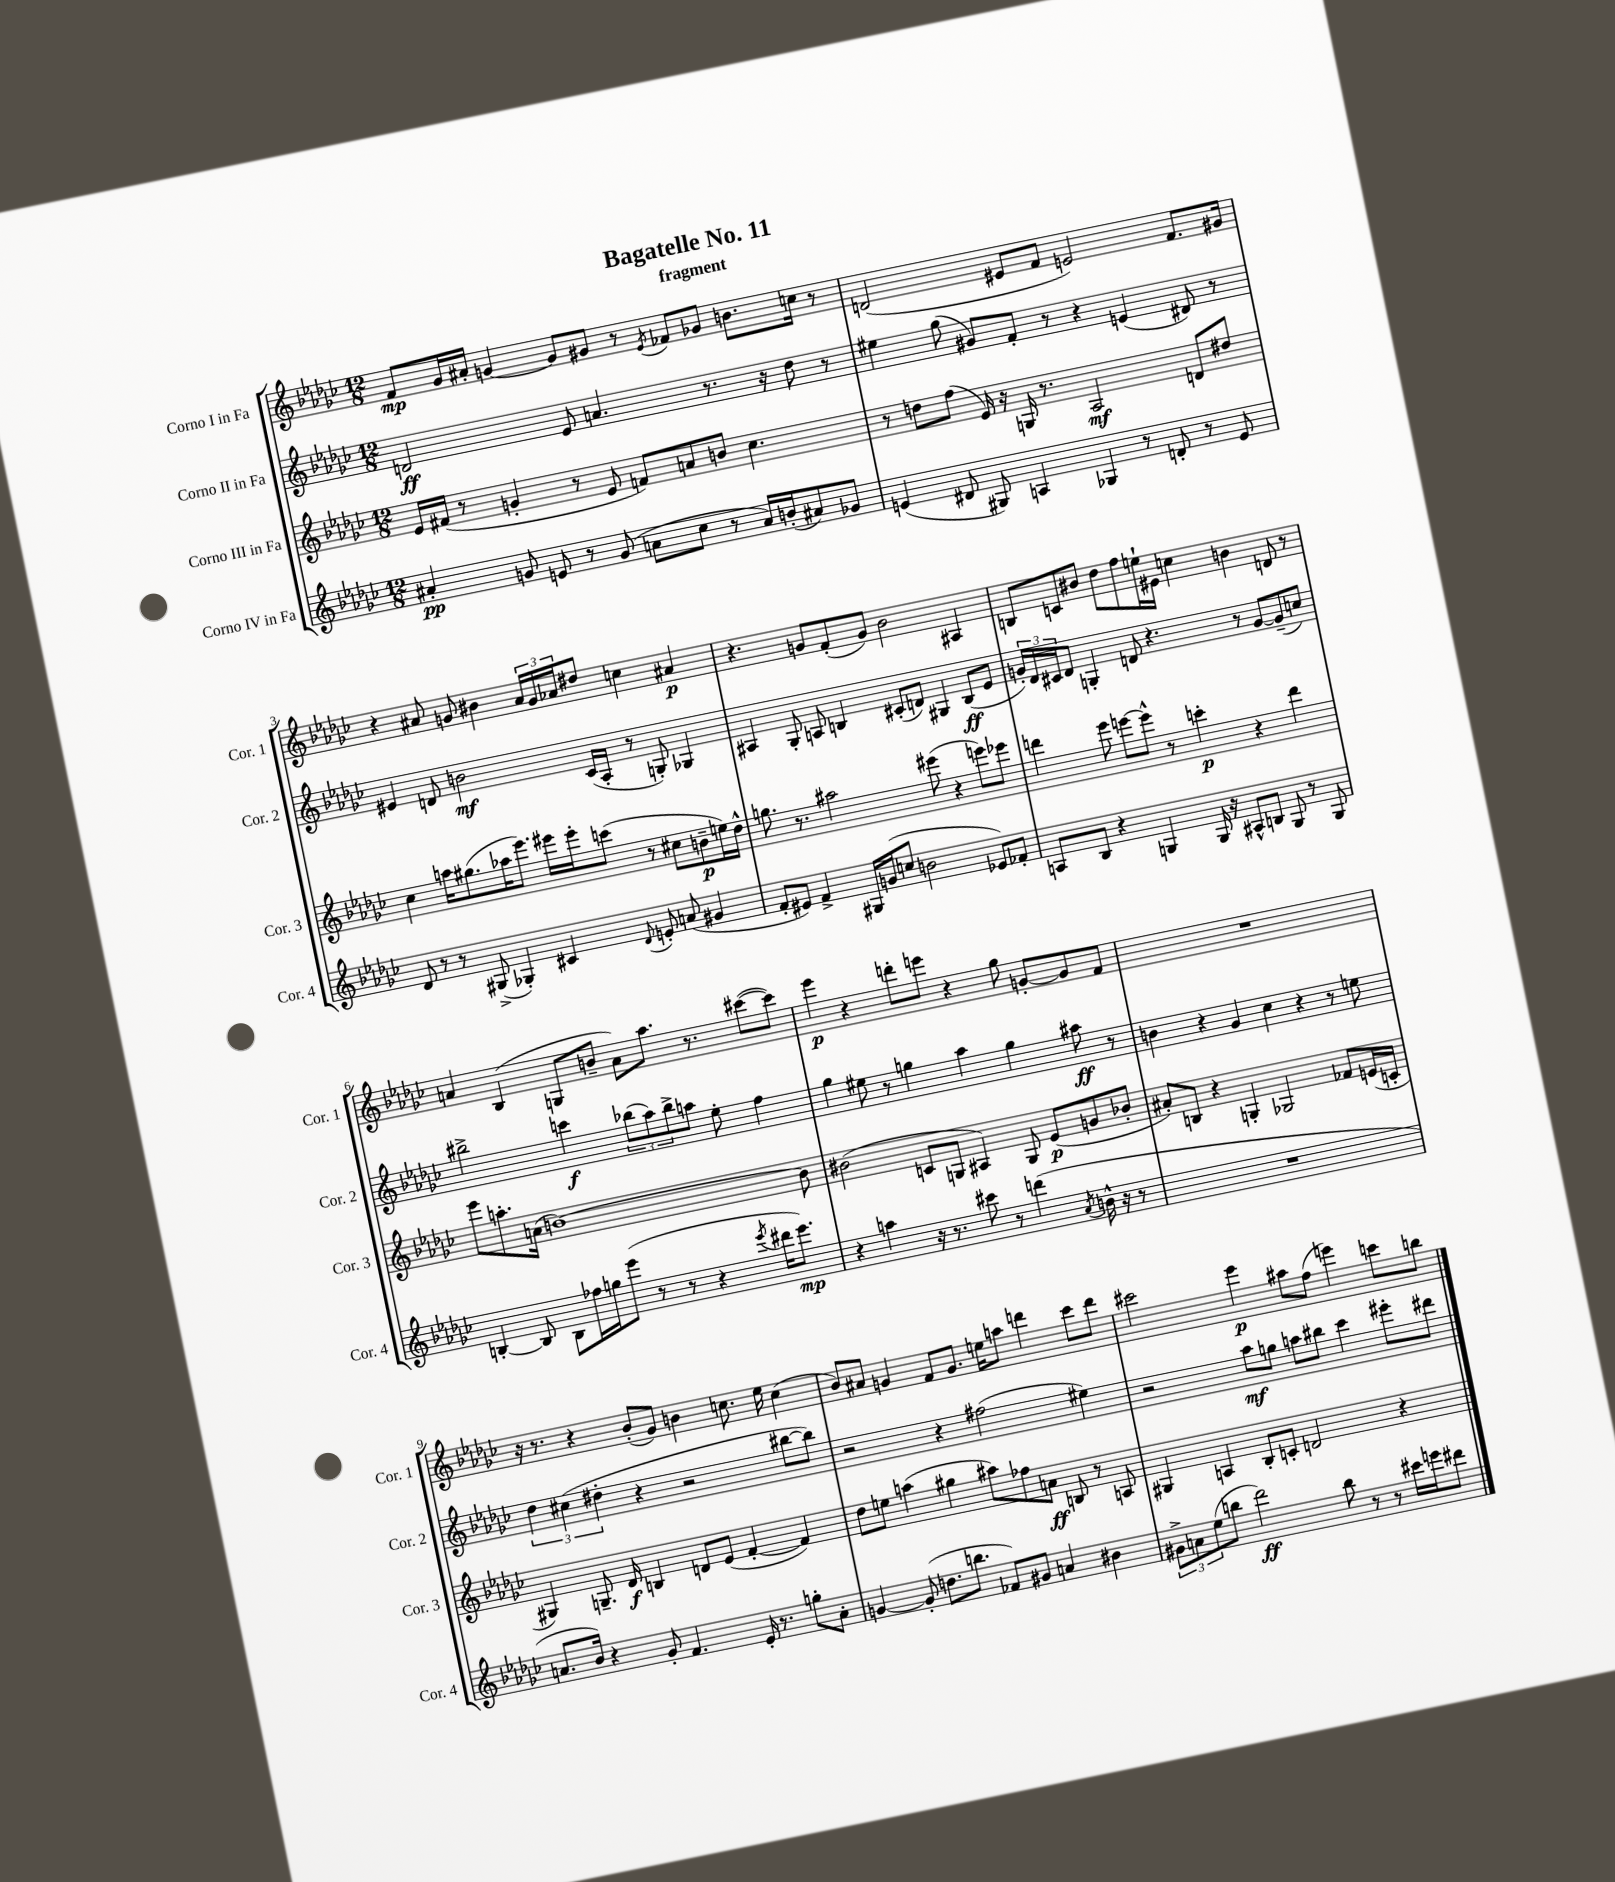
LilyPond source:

\header { title = "Bagatelle No. 11" subtitle = "fragment" }
<<
\new StaffGroup <<
\new Staff = "s0" \with { instrumentName = "Corno I in Fa" shortInstrumentName = "Cor. 1" } {
    \clef treble \key ges \major \numericTimeSignature \time 12/8
    f'8\mp ges'16 ais'16-. g'4~ g'8 gis'8 r8 \acciaccatura { ees'8 } fes'8 ges'8 b'8. c''16 r8 |
    d'2( eis'8 f'8 e'2) f'8. gis'16 |
    r4 ais'8 g'8 bis'4 \tuplet 3/2 { ais'16 g'16 aes'16 } dis''8 c''4 ais'4\p |
    r4. g'8 f'8-.( g'8) bes'2 ais4 |
    b8 c'8 bis'8 des''8 f''8 e''16-! eis'16 c''4 b'4 d'8 r8 |
    a'4 bes4( g8 b'8-- a'8) aes''8. r8. cis'''8~( cis'''8) |
    ees'''4\p r4 d'''8-. e'''8 r4 ges''8 g'8~-. g'8 f'8 |
    R1. |
    r16 r8. r4 bes'8-.( ges'8) b'4 c''8. ees''16 c''4( |
    bes'8) ais'8 g'4 f'8 g'8. e''16 a''8 d'''4 ces'''8 d'''8 |
    cis'''2 ees'''4\p ais''8 f''8( e'''4) c'''8 b''8 \bar "|." |
}
\new Staff = "s1" \with { instrumentName = "Corno II in Fa" shortInstrumentName = "Cor. 2" } {
    \clef treble \key ges \major \numericTimeSignature \time 12/8
    d'2\ff ees'8 a'4. r8. r16 des''8 r8 |
    eis''4 ges''8( gis'8) f'8-. r8 r4 e'4( dis'8) r8 |
    eis'4 d'8 b'2\mf ces'16( aes16-. r8 g8-.) ges4 |
    ais4 ges8-. a8 b4 cis'8-.( d'8) gis4 b8\ff( ees'8 |
    \tuplet 3/2 { g'16-.) des'16 cis'16 } des'8 g4-. d'8 r4. r8 g'8~ g'8--( c''8) |
    bis''2-> c'''4\f \tuplet 3/2 { bes''8( aes''8) bes''8-> } a''8 ees''8-. f''4 |
    ges''4 eis''8 r8 g''4 aes''4 g''4 ais''8\ff r8 |
    b'4 r4 ges'4 ces''4 r4 r8 e''8 |
    \tuplet 3/2 { des''4 cis''4( dis''4-. } r4 r2 bis''8~ bis''8) |
    r2 r4 fis''2( eis''4) |
    r2 aes''8\mf g''8 a''8 bis''8 ces'''4 eis'''8-. dis'''8 \bar "|." |
}
\new Staff = "s2" \with { instrumentName = "Corno III in Fa" shortInstrumentName = "Cor. 3" } {
    \clef treble \key ges \major \numericTimeSignature \time 12/8
    ees'16 fis'16( r8 g'4-. r8 ees'8 f'8) a'8 b'8 ces''4. |
    r8 d''8 f''8( ees'16) r16 g16 r8. aes2\mf d'8 dis''8 |
    ces''4 a''16 gis''8.( aes''16 ees'''8.) eis'''16 eis'''16-. c'''8( r8 cis''8 b'8--\p e''16) des''16-^ |
    g''8. r8. ais''2 eis'''8( r4 e'''8) ees'''8 |
    d'''4 ees'''8 e'''8~ e'''8-^ r8 c'''4-.\p r4 d'''4 |
    ees'''8 a''8.-. a'16( b'1~) b'8 |
    bis'2( c'8 g8 ais4) g8 ees'8\p( g'8 bes'8-. |
    ais'8-.) b8 r4 g4-. ges2 fes'8 e'16( c'16-. |
    gis4) g8.-- des'16\f b4 d'8 ees'8( f'4~-. f'4) |
    des''8 e''8 a''4( gis''4 ais''8) fes''8 a'8\ff b8 r8 a8 |
    gis4 a4 bes8-. c'8-. d'2 r4 \bar "|." |
}
\new Staff = "s3" \with { instrumentName = "Corno IV in Fa" shortInstrumentName = "Cor. 4" } {
    \clef treble \key ges \major \numericTimeSignature \time 12/8
    ais'4-.\pp g'8 e'8 r8 g'8( a'8 ces''8 r8 a'16) b'16-.( ais'8) ges'8 |
    e'4( dis'8 gis8) a4 ges4 r8 d'8-. r8 e'8 |
    des'8 r8 r8 gis8->( ges4-.) cis'4 \appoggiatura { des'8 } e'8-. a'8( gis'4 |
    f'8-. eis'8) f'4-> gis16 g'16( c''8 b'2 ees'8) fes'8-. |
    a8 bes8 r4 g4 g16 r16 ais8-^ b8 g8 r8 g8 |
    b4~-. b8 b8 fes''16 g''16 ees'''8( r8 r8 r4 \acciaccatura { ees'''8 } dis'''16 ees'''8.\mp) |
    r4 a''4 r16 r8. cis'''8 r8 d'''4( \acciaccatura { aes'8 } b'16-^ r16 r8 |
    R1. |
    a'8. bes'16) r4 ges'8-. f'4. ees'16-. r8. g''8-. a'8-. |
    g'4~ g'8-.( d''8. b''8. fes'8) gis'8 a'4 bis'4 |
    \tuplet 3/2 { gis'8-> a'8 ees''8( } b''8 des'''2\ff) b''8 r8 r8 cis'''16 e'''16 dis'''8 \bar "|." |
}
>>
>>
